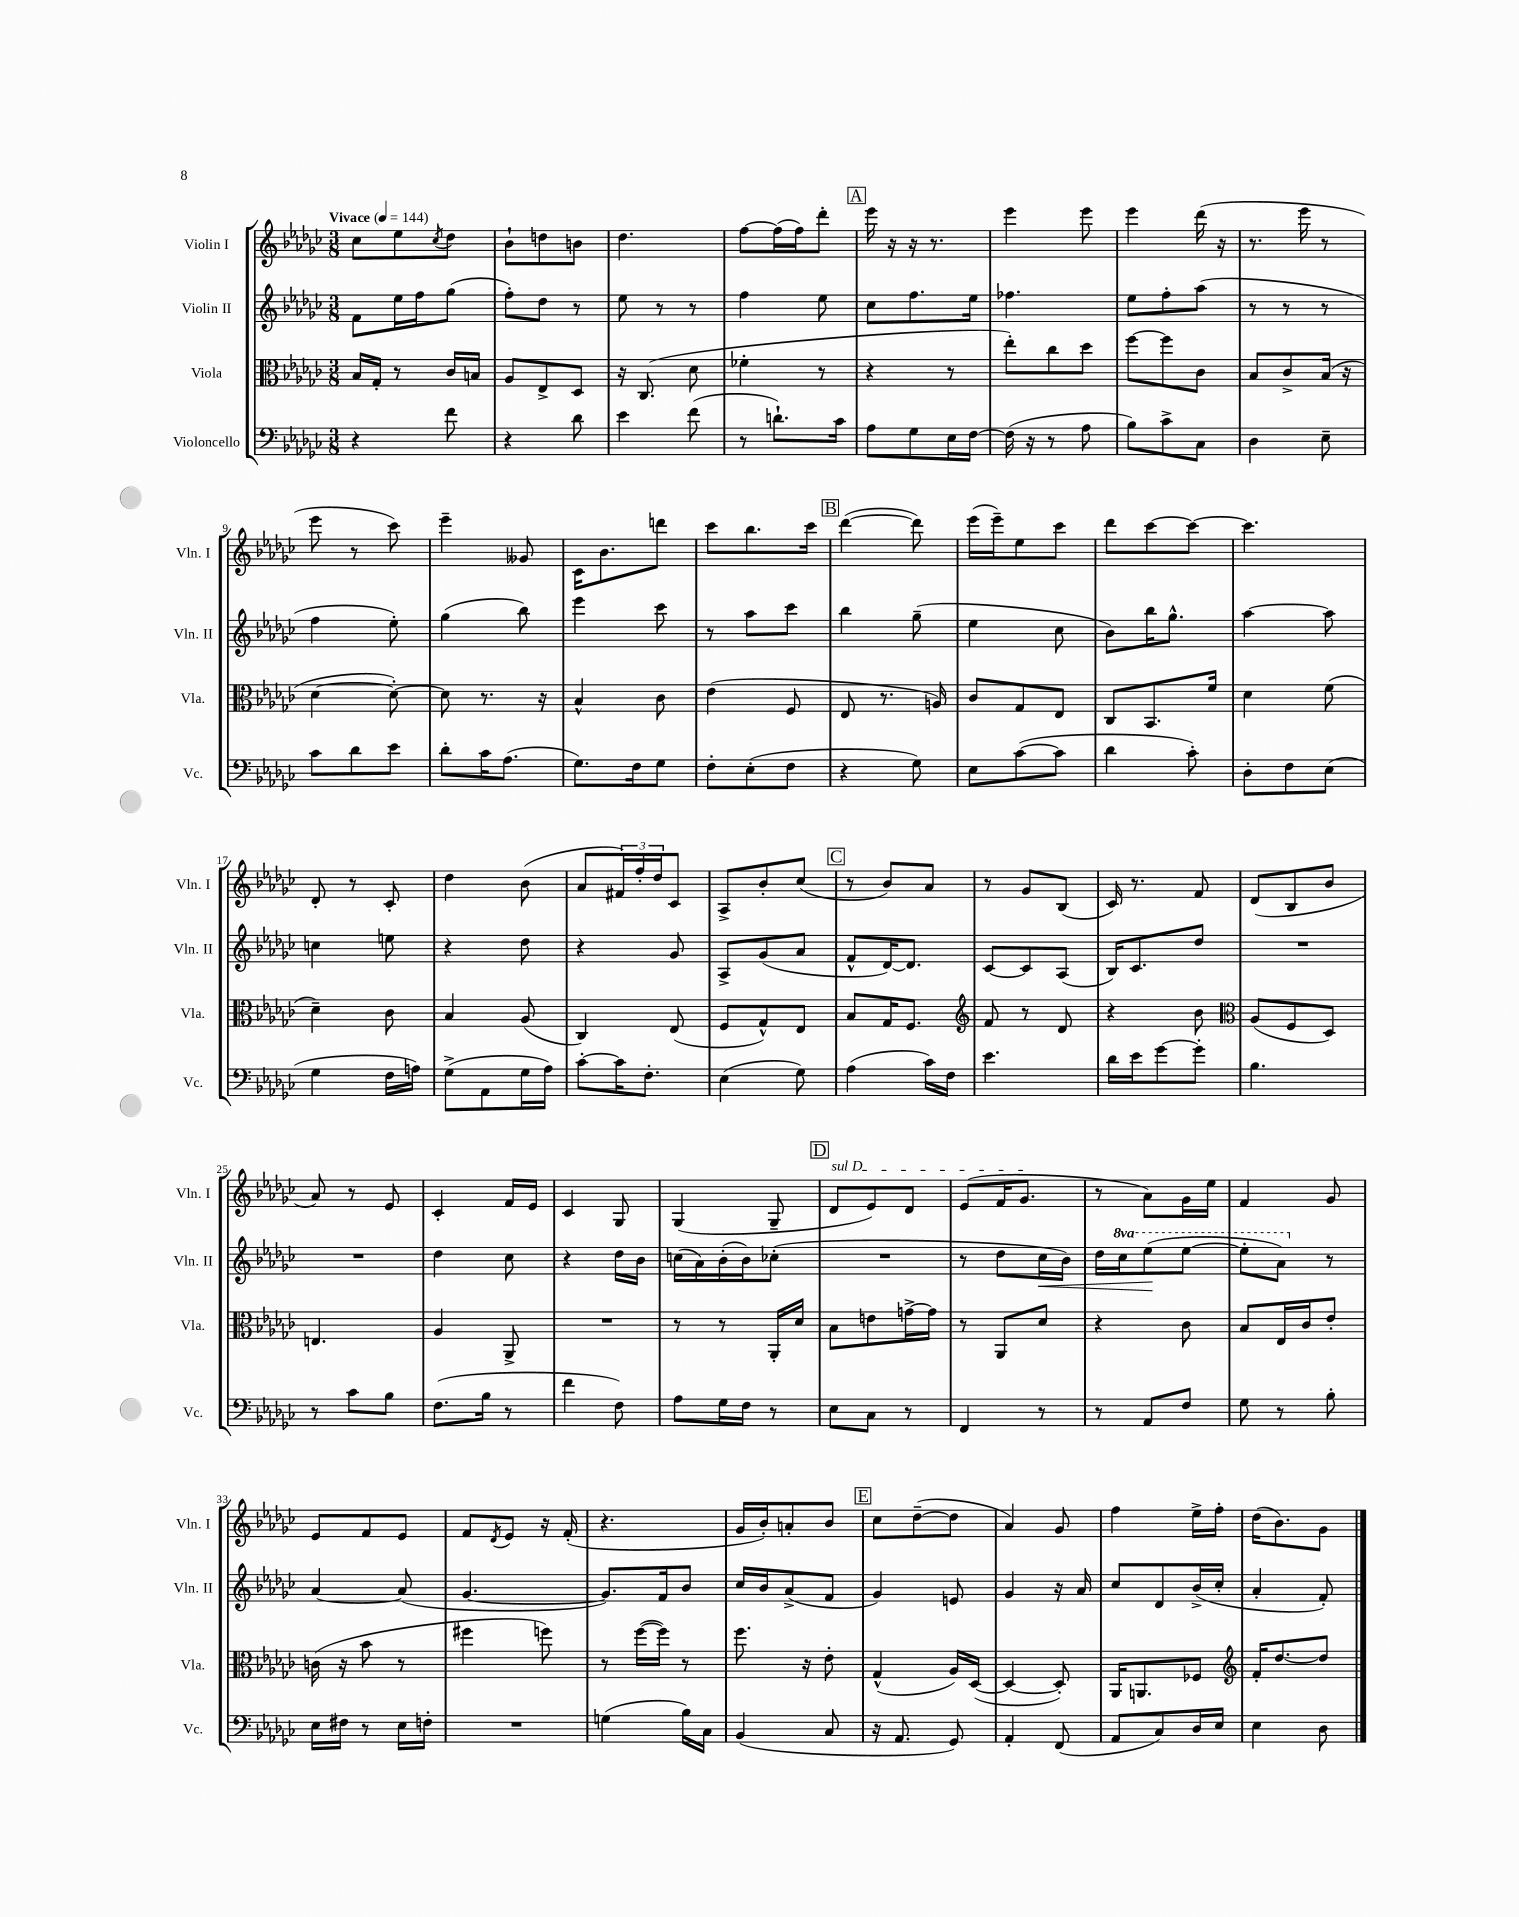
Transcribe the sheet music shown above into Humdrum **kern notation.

**kern	**kern	**kern	**kern
*staff4	*staff3	*staff2	*staff1
*clefF4	*clefC3	*clefG2	*clefG2
*k[b-e-a-d-g-c-]	*k[b-e-a-d-g-c-]	*k[b-e-a-d-g-c-]	*k[b-e-a-d-g-c-]
*M3/8	*M3/8	*M3/8	*M3/8
*MM144	*MM144	*MM144	*MM144
4r	16B-/LL	8f\L	8cc-\L
.	16G-'/JJ	.	.
.	8r	16ee-\L	8ee-\
.	.	16ff\J	.
.	.	.	8qcc-/
8f\	16c-/LL	(8gg-\J	8dd-\J
.	16B/JJ	.	.
=	=	=	=
4r	8A-/L	8ff'\L)	8b-`\L
.	8E-^/	8dd-\J	8dd\
8d-\	8D-/J	8r	8b\J
=	=	=	=
4e-\	16r	8ee-\	4.dd-\
.	(8.C-/	.	.
.	.	8r	.
(8f\	8d-\	8r	.
=	=	=	=
8r	4f-'\	4ff\	[8ff\L
8.d`\L)	.	.	(16ff\]L
.	.	.	16ff\J)
.	8r	8ee-\	8ddd-'\J
16c-\Jk	.	.	.
=	=	=	=
8A-\L	4r	8cc-\L	16eee-\
.	.	.	16r
8G-\	.	8.ff\	16r
.	.	.	8.r
16E-\L	8r	.	.
[16F\JJ	.	16ee-\Jk	.
=	=	=	=
(16F\]	8ee-'\L)	4.ff-\	4eee-\
16r	.	.	.
8r	8cc-\	.	.
8A-\	8dd-\J	.	8eee-\
=	=	=	=
8B-\L)	[8ff\L	8ee-\L	4eee-\
8c-^\	8ff\]	8ff'\	.
8C-\J	8c-\J	(8aa-\J	(16ddd-\
.	.	.	16r
=	=	=	=
4D-\	8B-/L	8r	8.r
.	8c-^/	8r	.
.	.	.	16eee-\
8E-~\	(16B-/Jk	8r	8r
.	16r	.	.
=	=	=	=
8c-\L	[4d-\	4ff\	8eee-\
8d-\	.	.	8r
8e-\J	8d-'\_)	8ee-'\)	8ccc-\)
=	=	=	=
8d-'\L	8d-\]	(4gg-\	4eee-~\
16c-\K	8.r	.	.
(8.A-\J	.	.	.
.	.	8bb-\)	8g--/
.	16r	.	.
=	=	=	=
8.G-\L)	4B-^^/	4eee-\	16c-\LK
.	.	.	8.b-\
16F\k	.	.	.
8G-\J	8c-\	8ccc-\	8ddd\J
=	=	=	=
8F'\L	(4e-\	8r	8ccc-\L
(8E-'\	.	8aa-\L	8.bb-\
8F\J	8F/	8ccc-\J	.
.	.	.	16ccc-\Jk
=	=	=	=
4r	8E-/	4bb-\	([4ddd-\
.	8.r	.	.
8G-\)	.	(8gg-~\	8ddd-\])
.	16A/)	.	.
=	=	=	=
8E-\L	8c-/L	4ee-\	(16eee-\LL
.	.	.	16eee-~\J)
([8c-\	8G-/	.	8ee-\
8c-\]J	8E-/J	8cc-\	8ccc-\J
=	=	=	=
4d-\	8C-/L	8b-\L)	8ddd-\L
.	8.BB-/	16bb-\K	[8ccc-\
.	.	8.gg-^^\J	.
8c-'\)	.	.	8ccc-\_J
.	16f/Jk	.	.
=	=	=	=
8D-'\L	4d-\	[4aa-\	4.ccc-\]
8F\	.	.	.
(8E-\J	(8f\	8aa-\]	.
=	=	=	=
4G-\	4d-~\)	4cc\	8d-'/
.	.	.	8r
16F\LL	8c-\	8ee\	8c-'/
16A\JJ)	.	.	.
=	=	=	=
(8G-^\L	4B-/	4r	4dd-\
8AA-\	.	.	.
16G-\L	(8A-/	8dd-\	(8b-\
16A-\JJ)	.	.	.
=	=	=	=
[8c-'\L	4C-/)	4r	8a-/L
16c-\]K	.	.	24f#/L)
.	.	.	24ff'/
8.F'\J	.	.	.
.	.	.	24dd-/J
.	(8E-/	8g-/	8c-/J
=	=	=	=
(4E-\	8F/L	8A-^/L	8A-^/L
.	8G-^^/)	(8g-/	8b-'/
8G-\)	8E-/J	8a-/J	(8cc-/J
=	=	=	=
(4A-\	8B-/L	8f^^/L	8r
.	16G-/K	[16d-/K)	8b-/L)
.	8.F/J	8.d-/]J	.
16c-\LL)	.	.	8a-/J
16F\JJ	.	.	.
=	=	=	=
*	*clefG2	*	*
4.e-\	8f/	[8c-/L	8r
.	8r	8c-/]	8g-/L
.	8d-/	(8A-/J	(8B-/J
=	=	=	=
16d-\LL	4r	16B-/LK)	16c-/)
16e-\J	.	8.c-/	8.r
[8g-\	.	.	.
8g-'\]J	8b-\	8dd-/J	8f/
=	=	=	=
*	*clefC3	*	*
4.B-\	(8A-/L	4.r	(8d-/L
.	8F/	.	8B-/
.	8D-/J)	.	8b-/J
=	=	=	=
8r	4.E/	4.r	8a-/)
8c-\L	.	.	8r
8B-\J	.	.	8e-/
=	=	=	=
(8.F\L	4A-/	4dd-\	4c-'/
16B-\Jk	.	.	.
8r	8AA-^/	8cc-\	16f/LL
.	.	.	16e-/JJ
=	=	=	=
4f\	4.r	4r	4c-/
8F\)	.	16dd-\LL	8G-/
.	.	16b-\JJ	.
=	=	=	=
8A-\L	8r	(16cc\LL	(4G-/
.	.	16a-\)	.
16G-\L	8r	(16b-'\	.
16F\JJ	.	16b-\J)	.
8r	16AA-'/LL	(8cc-'\J	8G-~/
.	16d-/JJ	.	.
=	=	=	=
8E-\L	8B-\L	4.r	8d-/L
8C-\J	8e\	.	8e-/)
8r	[16g^\L	.	8d-/J
.	16g\]JJ	.	.
=	=	=	=
4FF/	8r	8r	(8e-/L
.	8AA-/L	8dd-\L	16f/K
.	.	.	8.g-/J
8r	8d-/J	16cc-\L	.
.	.	16b-\JJ)	.
=	=	=	=
8r	4r	16dd-\LL	8r
.	.	16ccc-\J	.
8AA-/L	.	(8eee-\	8a-\L)
8F/J	8c-\	[8eee-\J	16g-\L
.	.	.	16ee-\JJ
=	=	=	=
8G-\	8B-/L	8eee-'\]L	4f/
8r	16E-/L	8aa-\J)	.
.	16c-/J	.	.
8B-'\	8e-'/J	8r	8g-/
=	=	=	=
16E-\LL	(16c\	[4a-/	8e-/L
16F#\JJ	16r	.	.
8r	8b-\	.	8f/
16E-\LL	8r	(8a-/]	8e-/J
16F'\JJ	.	.	.
=	=	=	=
4.r	4ff#\	[4.g-/	8f/L
.	.	.	8qd-/
.	.	.	8e-/J
.	8ff\)	.	16r
.	.	.	(16f'/
=	=	=	=
(4G\	8r	8.g-/]L)	4.r
.	([16ff\LL	.	.
.	16ff\]JJ)	16f/k	.
16B-\LL)	8r	8b-/J	.
16C-\JJ	.	.	.
=	=	=	=
(4BB-/	8.ff\	16cc-/LL	16g-/LL
.	.	16b-/J	16b-'/J)
.	.	(8a-^/	8a'/
.	16r	.	.
8C-/	8e-'\	8f/J	8b-/J
=	=	=	=
16r	(4G-^^/	4g-/)	8cc-\L
8.AA-/	.	.	.
.	.	.	([8dd-~\
8GG-/)	16A-/LL)	8e/	8dd-\]J
.	([16D-/JJ	.	.
=	=	=	=
4AA-'/	4D-/_	4g-/	4a-/)
(8FF/	8D-'/])	16r	8g-/
.	.	16a-/	.
=	=	=	=
8AA-/L	16AA-/LK	8cc-/L	4ff\
.	8.AA/	.	.
8C-/)	.	8d-/	.
16D-/L	8F-/J	(16b-^/L	16ee-^\LL
16E-/JJ	.	16cc-'/JJ	16ff'\JJ
=	=	=	=
*	*clefG2	*	*
4E-\	16f'/LK	4a-'/	(16dd-\LK
.	[8.dd-/	.	8.b-\)
8D-\	8dd-/]J	8f'/)	8g-\J
==	==	==	==
*-	*-	*-	*-
